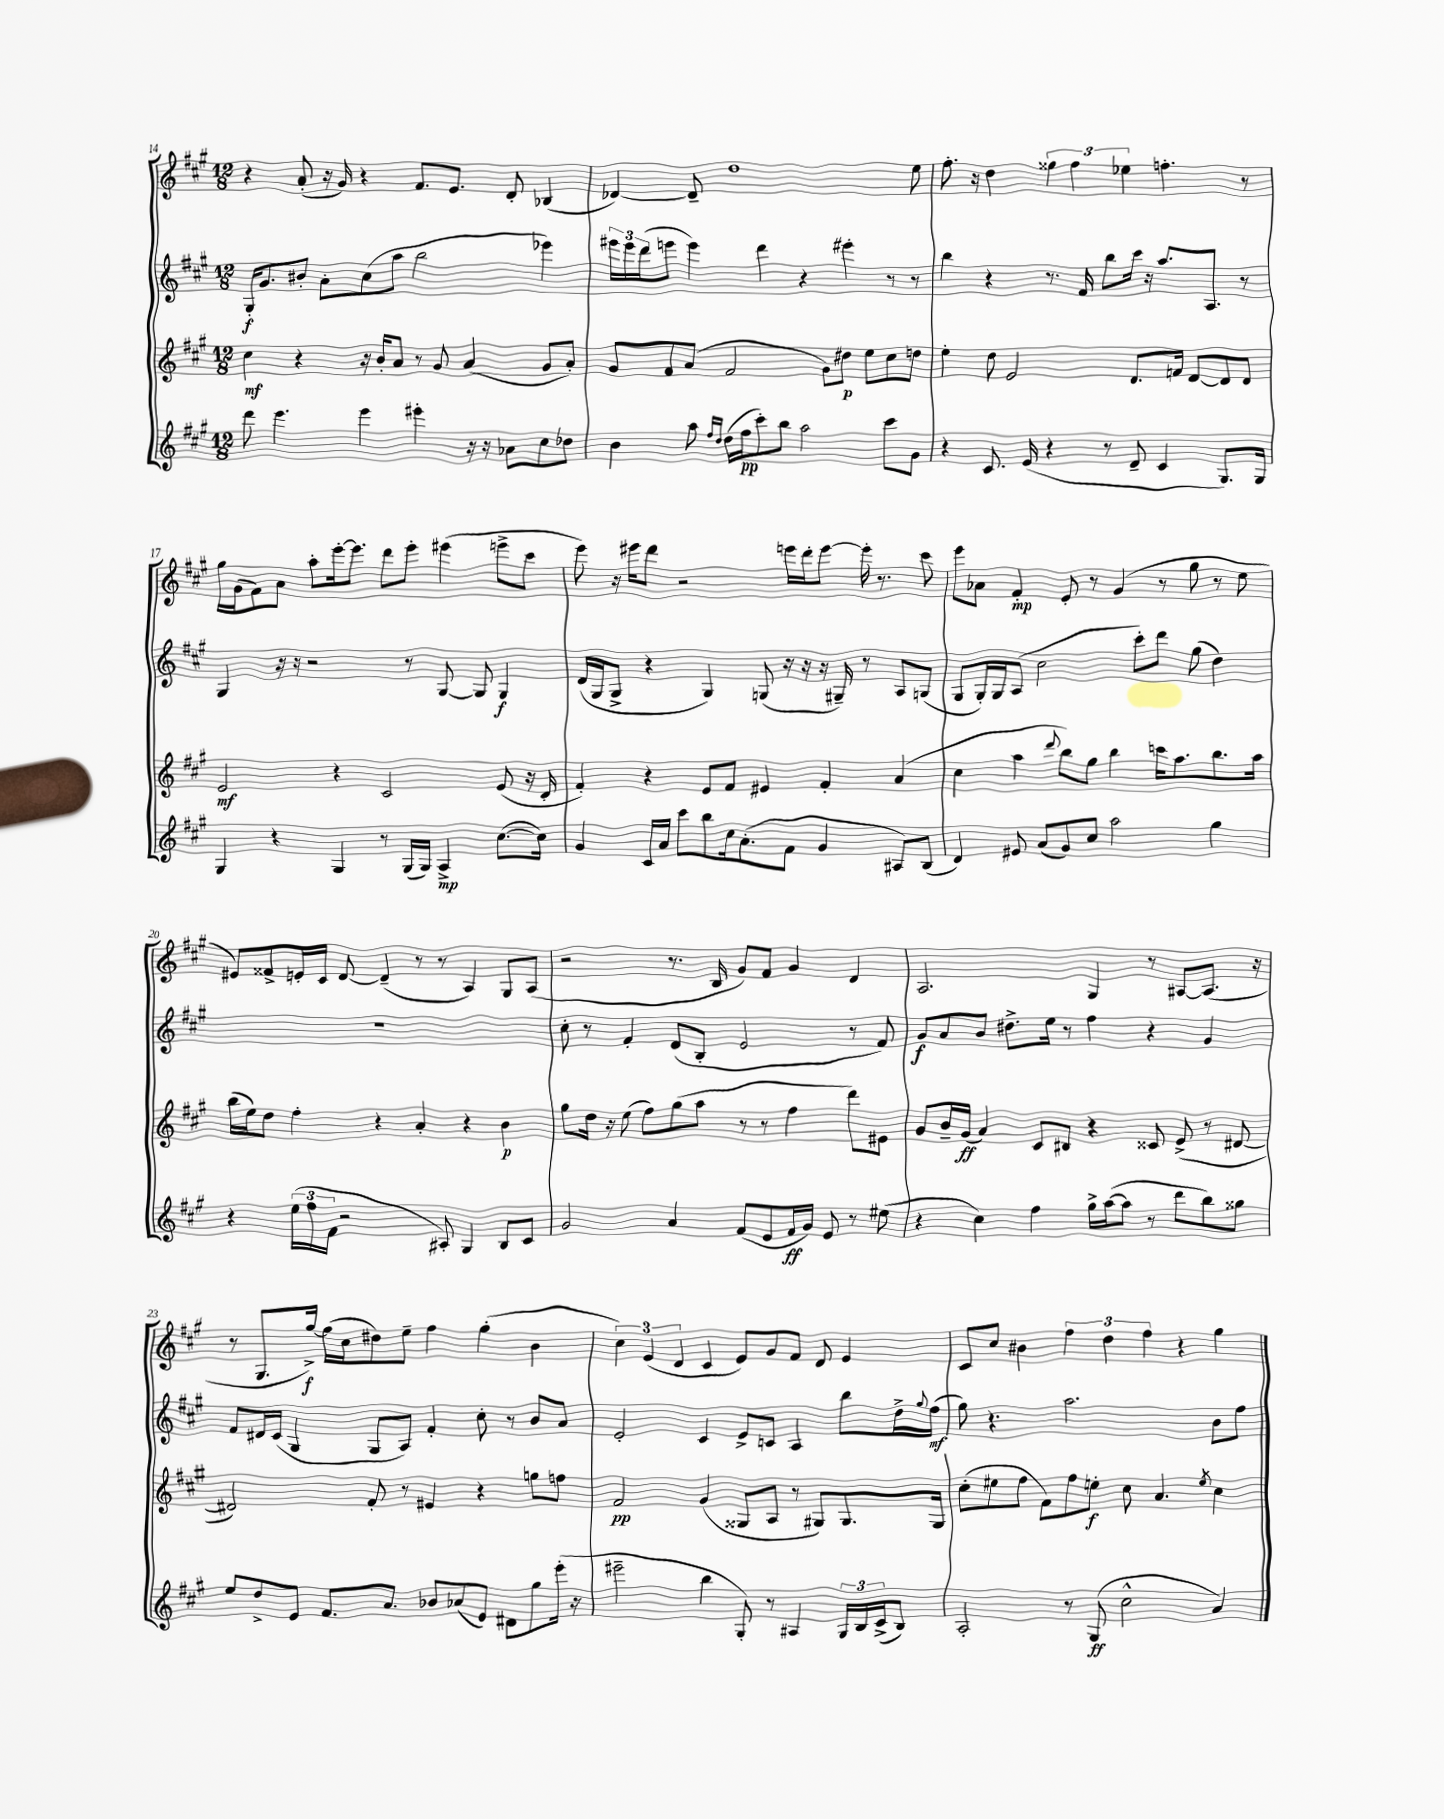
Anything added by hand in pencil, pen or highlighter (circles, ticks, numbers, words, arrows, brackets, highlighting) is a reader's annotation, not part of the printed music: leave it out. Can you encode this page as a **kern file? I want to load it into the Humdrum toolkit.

**kern	**kern	**kern	**kern
*staff4	*staff3	*staff2	*staff1
*clefG2	*clefG2	*clefG2	*clefG2
*k[f#c#g#]	*k[f#c#g#]	*k[f#c#g#]	*k[f#c#g#]
*M12/8	*M12/8	*M12/8	*M12/8
8ddd	4cc#	16G#'	4r
.	.	8.g#	.
4.eee	.	.	.
.	4r	8b#'	(8a'
.	.	8a'	16r
.	.	.	16g#)
4eee	16r	(8cc#	4r
.	16b'	.	.
.	8a	8aa	.
4eee#'	8r	2bb	8.f#
.	8g#	.	.
.	.	.	8.e
16r	(4a	.	.
16r	.	.	.
8a-	.	.	8d'
8cc#	8g#	4eee-)	(4B-
8dd-	8a')	.	.
=	=	=	=
4b	8g#	24eee#	[4d-)
.	.	24eee#	.
.	.	(24ddd	.
.	8f#	8eee	.
8aa	(8a	4eee)	8d-~]
16qqff#	.	.	.
16qqdd	.	.	.
(16dd	2f#	.	1dd
16ff#	.	.	.
8ccc#')	.	4ddd	.
8bb	.	.	.
2aa	.	4r	.
.	8g#)	.	.
.	8dd#	4eee#'	.
.	8ee	.	.
8ccc#	8cc#	8r	.
8g#	8dd	8r	8ee
=	=	=	=
4r	4ee'	4bb	8.ff#'
.	.	.	16r
8.c#	8dd	4r	4dd
.	2e	.	.
(16e	.	.	.
4r	.	8.r	6gg##
.	.	.	6ff#
.	.	16f#	.
8r	.	8bb	.
.	.	.	6ee-
8d~	8.d	16ccc#	.
.	.	16r	.
4c#	.	8.aa	4.ff'
.	16f	.	.
.	[8d	.	.
.	.	8.A	.
8.G#)	8d]	.	.
.	8d	8r	8r
16G#	.	.	.
=	=	=	=
4G#	2e	4G#	16gg#
.	.	.	(16g#
.	.	.	8f#)
4r	.	16r	8a
.	.	16r	.
.	.	2r	8aa'
4G#	4r	.	[16eee'
.	.	.	8.eee]
8r	2c#	.	8ddd
(16G#	.	8r	8eee'
16G#)	.	.	.
4A^	.	[8G#	(4eee#
.	.	8G#]	.
([8.cc#	(8e	4G#	8eee^
.	16r	.	8ccc#
16cc#])	16d'	.	.
=	=	=	=
4g#	4f#')	(16d	8eee)
.	.	16G#	.
.	.	8G#^	16r
.	.	.	16eee#
16c#	4r	4r	8ddd
16a	.	.	.
8ccc#	.	.	2r
8bb	8e	4G#)	.
16cc#	8f#	.	.
(8.a'	.	.	.
.	4e#	(8G	.
8f#	.	16r	16eee
.	.	16r	16ddd'
4g#	4f#'	16r	[8eee
.	.	16G#~)	.
.	.	8r	16eee']
.	.	.	8.r
8A#)	(4a	8A	.
(8B	.	(8G	8ccc#
=	=	=	=
4d)	4cc#	8G#	8eee
.	.	16G#')	8a-
.	.	16G#	.
8e#	4aa	(8A	4f#'
(8a	.	2cc#	.
.	8qqddd	.	.
8g#)	8bb)	.	8e'
8cc#	8gg#	.	8r
2aa	4bb	.	(4g#
.	.	8ccc#')	.
.	16ccc	8ddd	8r
.	8.aa	.	.
.	.	(8gg#	8gg#
4gg#	8.bb	4dd)	8r
.	.	.	8ee
.	16aa	.	.
=	=	=	=
4r	(16bb	1.r	8e#)
.	16ee)	.	.
.	8dd	.	8f##^
(24ee	4ff#'	.	16e'
24ff#	.	.	.
.	.	.	16c#
24f#	.	.	.
2r	.	.	[8d
.	4r	.	(4d~]
.	4a'	.	8r
8A#')	.	.	8r
4G#	4r	.	4A)
8B	4b	.	8G#
8c#	.	.	(8A
=	=	=	=
2g#	8gg#	8cc#'	2r
.	16dd	8r	.
.	16r	.	.
.	(8ee	4f#'	.
.	8ff#)	.	.
4a	(8gg#	(8d	8.r
.	8aa	8B'	.
.	.	.	16B
(8f#	8r	2e	8g#)
8e	8r	.	8f#
16f#	4ff#	.	4g#
16g#)	.	.	.
8e	.	.	.
8r	8ddd)	8r	4d
(8ee#	8e#	8f#)	.
=	=	=	=
4r	8g#	8g#	2.A
.	16b~	8a	.
.	(16g#	.	.
4cc#)	4a)	8b	.
.	.	8.dd#^	.
4ff#	8c#	.	.
.	.	16ee	.
.	8B#	8r	.
16gg#^	4r	4ff#	4G#
([16aa	.	.	.
8aa]	.	.	.
8r	8c##	4r	8r
8ddd	(8e^	.	[8A#
8bb)	8r	4g#	(8.A#]
8gg##	[8d#	.	.
.	.	.	16r
=	=	=	=
8ee	2d#])	8f#	8r
8dd^	.	16d#	8.G#
.	.	(16c#	.
8e	.	4G#	.
.	.	.	[16gg#^)
8.f#	.	.	(16gg#]
.	.	.	16cc#
.	8f#'	8G#	8dd#)
8.a	.	.	.
.	8r	8A)	8ee~
8b-	4e#	4f#'	4ff#
(8a-	.	.	.
8e)	4r	8cc#'	(4gg#'
8d#	.	8r	.
8gg#	8gg	8b	4b
(16eee'	8ff	8a	.
16r	.	.	.
=	=	=	=
2eee#~	2f#	2e'	6cc#)
.	.	.	(6e
.	.	.	6d
4bb	(4g#	4c#	4c#
8G#')	8G##	8e^	8e)
8r	8A	8c	8g#
4A#	8r	4A	8f#
.	8G#)	.	8d
24G#	8.G#	8bb	4e
24B	.	.	.
(24c#^	.	.	.
8B)	.	16dd^	.
.	.	8qqgg#	.
.	16G#	(16ff#	.
=	=	=	=
2A'	(8cc#'	8gg#)	8c#
.	8ee#	4.r	8cc#
.	8ff#	.	4b#
.	8f#)	.	.
8r	8ff#	2.aa	6ff#
(8G#	8ee'	.	.
.	.	.	6dd
2cc#^^	8cc#	.	.
.	.	.	6ff#
.	4.a	.	.
.	.	.	4r
.	8qee	.	.
4a)	4cc#	8b	4gg#
.	.	8ff#	.
==	==	==	==
*-	*-	*-	*-
